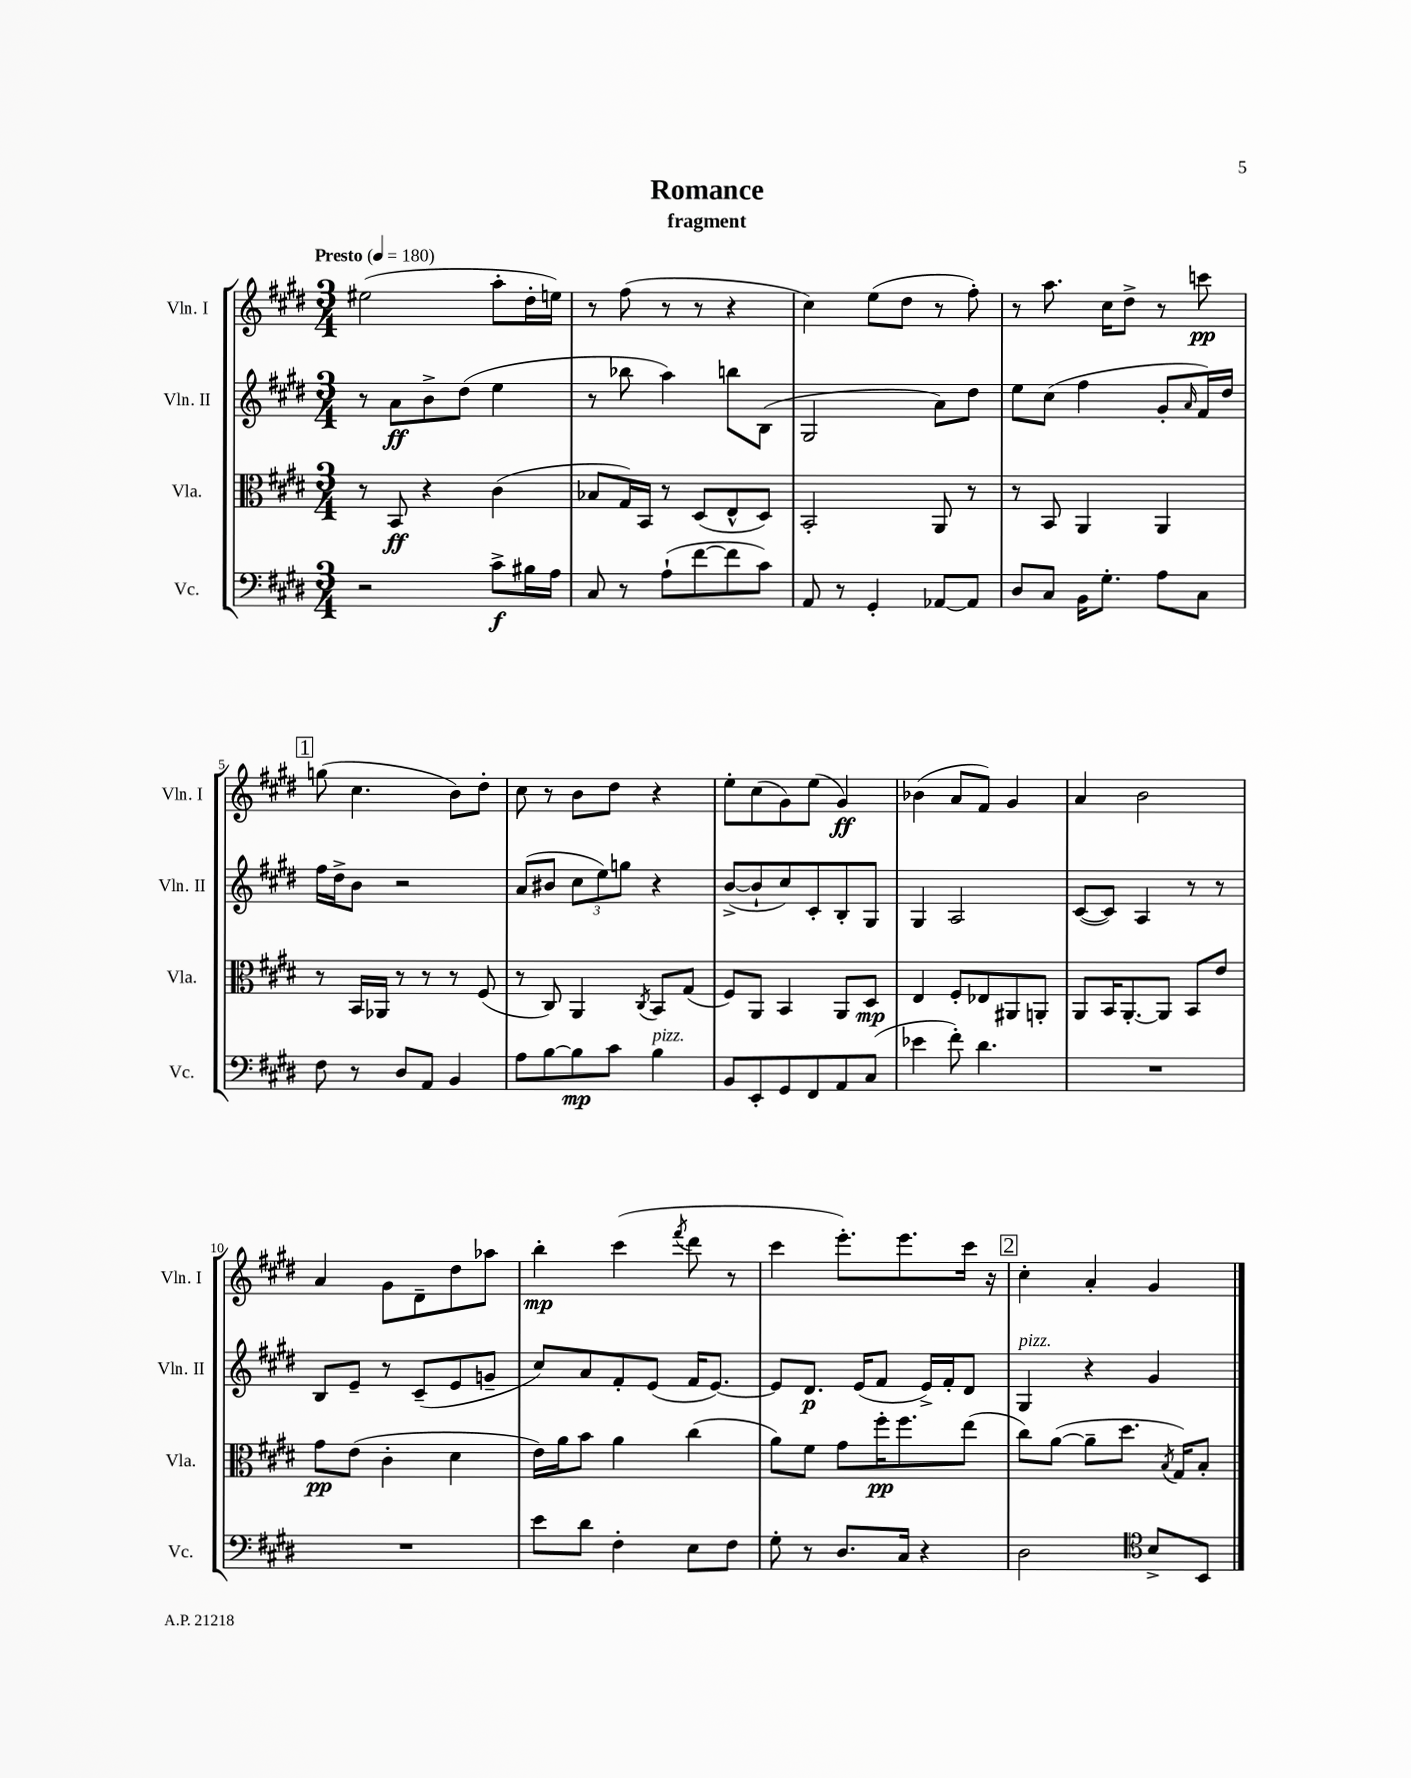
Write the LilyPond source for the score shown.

\header { title = "Romance" subtitle = "fragment" }
<<
\new StaffGroup <<
\new Staff = "s0" \with { instrumentName = "Vln. I" shortInstrumentName = "Vln. I" } {
    \clef treble \key e \major \numericTimeSignature \time 3/4 \tempo "Presto" 4 = 180
    eis''2( a''8-. dis''16-. e''16) |
    r8 fis''8( r8 r8 r4 |
    cis''4) e''8( dis''8 r8 fis''8-.) |
    r8 a''8. cis''16 dis''8-> r8 c'''8\pp |
    \mark \markup { \box "1" } g''8( cis''4. b'8) dis''8-. |
    cis''8 r8 b'8 dis''8 r4 |
    e''8-. cis''8( gis'8) e''8( gis'4\ff) |
    bes'4( a'8 fis'8) gis'4 |
    a'4 b'2 |
    a'4 gis'8 dis'8-- dis''8 aes''8 |
    b''4-.\mp cis'''4( \acciaccatura { fis'''8 } dis'''8 r8 |
    cis'''4 e'''8.-.) e'''8. cis'''16 r16 |
    \mark \markup { \box "2" } cis''4-. a'4-. gis'4 \bar "|." |
}
\new Staff = "s1" \with { instrumentName = "Vln. II" shortInstrumentName = "Vln. II" } {
    \clef treble \key e \major \numericTimeSignature \time 3/4
    r8 a'8\ff b'8-> dis''8( e''4 |
    r8 bes''8 a''4) b''8 b8( |
    gis2 a'8) dis''8 |
    e''8 cis''8( fis''4 gis'8-. \grace { a'16 } fis'16) dis''16 |
    \mark \markup { \box "1" } fis''16 dis''16-> b'8 r2 |
    a'8( bis'8 \tuplet 3/2 { cis''8 e''8) g''8 } r4 |
    b'8~->( b'8-! cis''8) cis'8-. b8-. gis8 |
    gis4 a2 |
    cis'8~( cis'8) a4 r8 r8 |
    b8 e'8-- r8 cis'8--( e'8 g'8-- |
    cis''8) a'8 fis'8-. e'8( fis'16 e'8.~) |
    e'8 dis'8.\p e'16( fis'8 e'16->) fis'16-. dis'8 |
    \mark \markup { \box "2" } gis4^\markup { \italic "pizz." } r4 gis'4 \bar "|." |
}
\new Staff = "s2" \with { instrumentName = "Vla." shortInstrumentName = "Vla." } {
    \clef alto \key e \major \numericTimeSignature \time 3/4
    r8 b,8\ff r4 cis'4( |
    bes8 gis16) b,16 r8 dis8( e8-^ dis8) |
    b,2-. a,8 r8 |
    r8 b,8 a,4 a,4 |
    \mark \markup { \box "1" } r8 b,16 aes,16 r8 r8 r8 fis8( |
    r8 cis8) a,4 \acciaccatura { cis8 } b,8 gis8( |
    fis8) a,8 b,4 a,8 dis8\mp |
    e4 fis8-. ees8 ais,8 a,8-. |
    a,8 b,16 a,8.~-. a,8 b,8 e'8 |
    gis'8\pp e'8( cis'4-. dis'4 |
    e'16) a'16 b'8 a'4 cis''4( |
    a'8) fis'8 gis'8 fis''16-.\pp fis''8. e''8( |
    \mark \markup { \box "2" } cis''8) a'8~( a'8-- dis''8. \acciaccatura { b8 } gis16) b8-. \bar "|." |
}
\new Staff = "s3" \with { instrumentName = "Vc." shortInstrumentName = "Vc." } {
    \clef bass \key e \major \numericTimeSignature \time 3/4
    r2 cis'8->\f bis16 a16 |
    cis8 r8 a8-!( fis'8~ fis'8 cis'8) |
    a,8 r8 gis,4-. aes,8~ aes,8 |
    dis8 cis8 b,16 gis8.-. a8 cis8 |
    \mark \markup { \box "1" } fis8 r8 dis8 a,8 b,4 |
    a8 b8~ b8\mp cis'8 b4^\markup { \italic "pizz." } |
    b,8 e,8-. gis,8 fis,8 a,8 cis8( |
    ees'4 fis'8-.) dis'4. |
    R2. |
    R2. |
    e'8 dis'8 fis4-. e8 fis8 |
    gis8-. r8 dis8. cis16 r4 |
    \mark \markup { \box "2" } dis2 \clef tenor b8-> b,8 \bar "|." |
}
>>
>>
